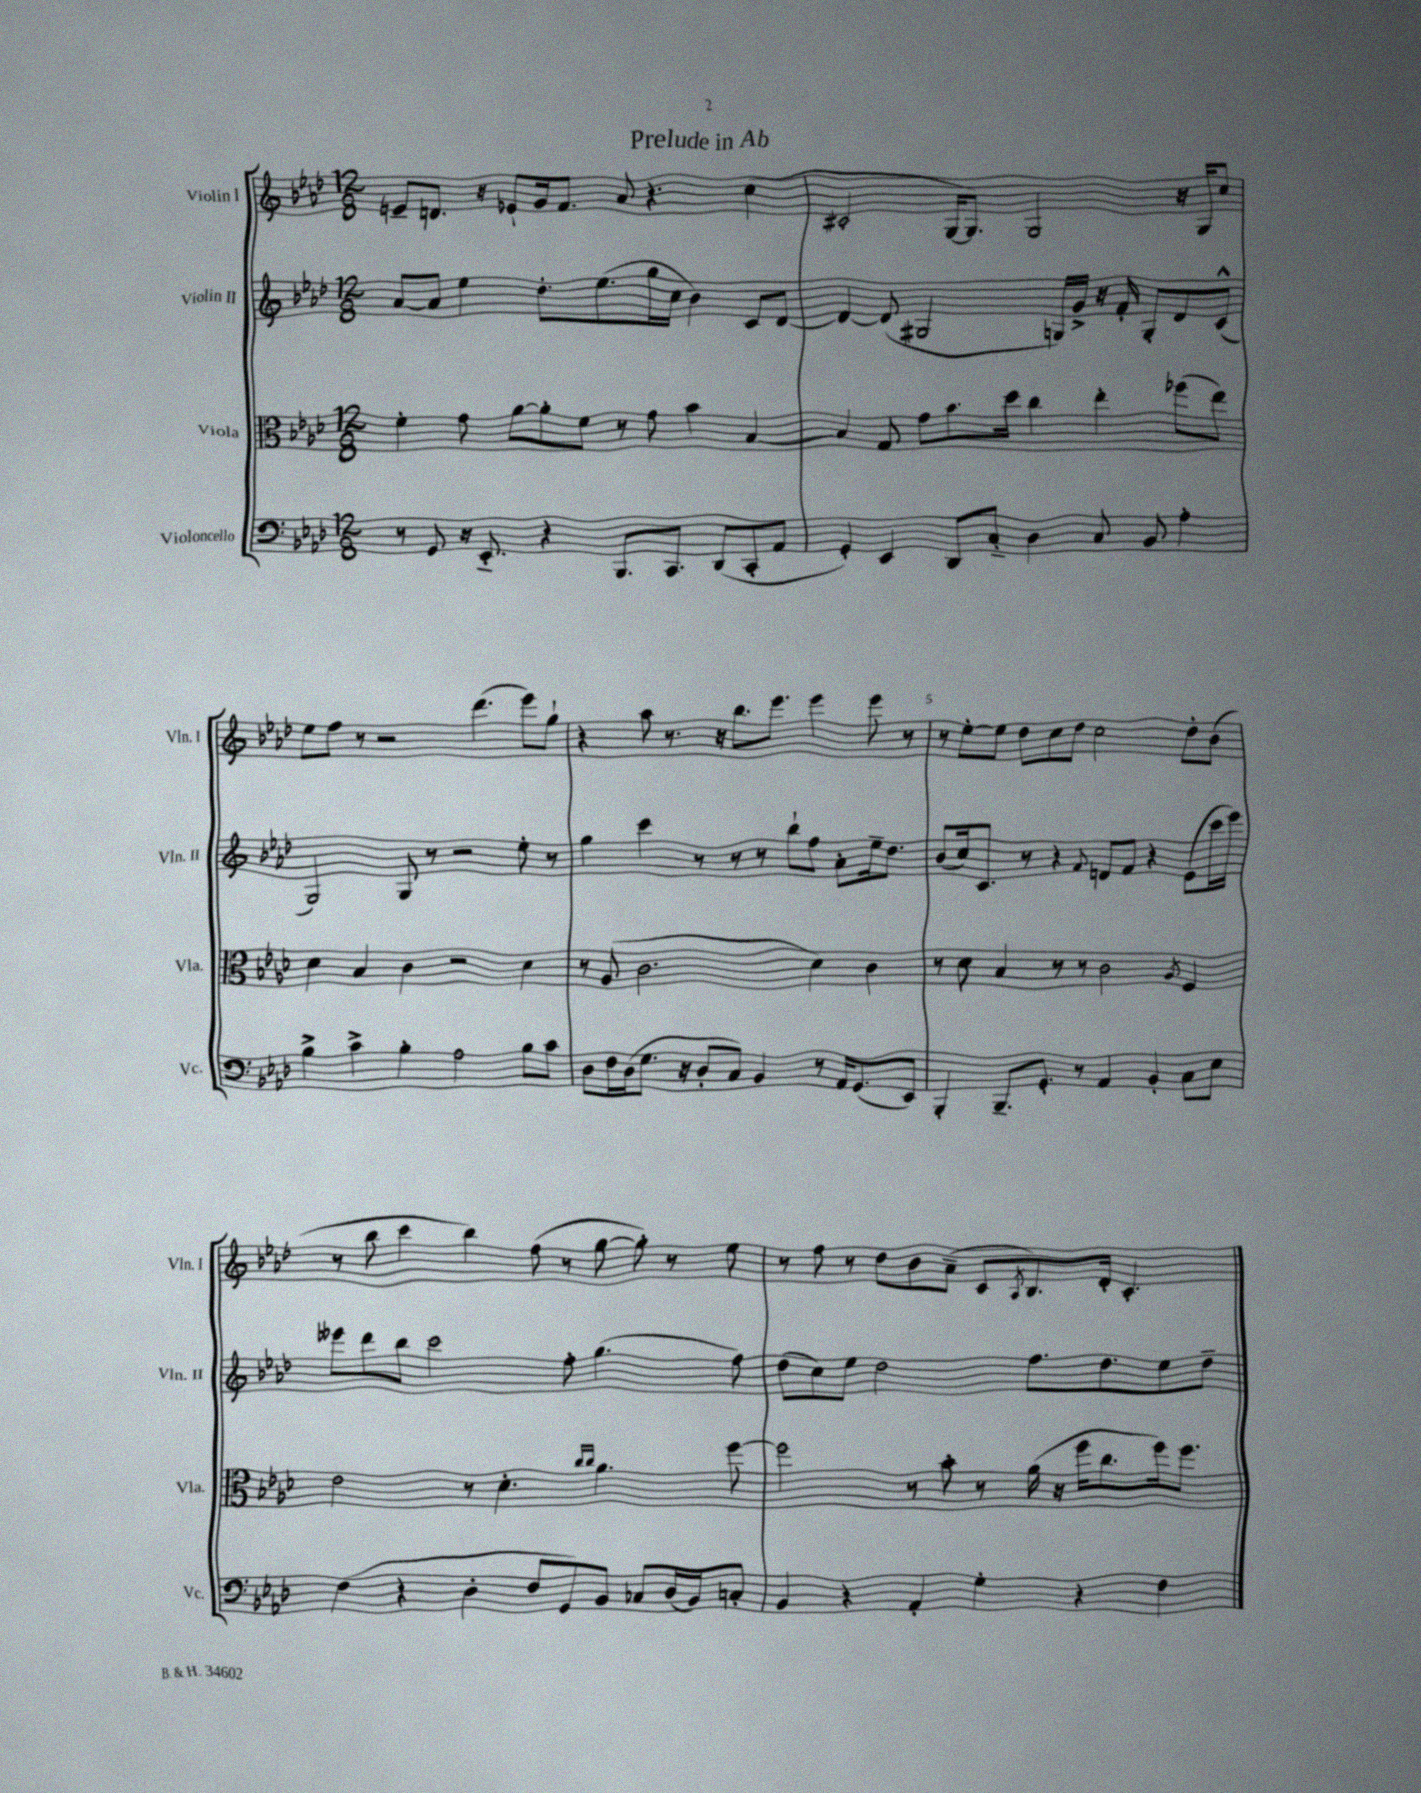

**kern	**kern	**kern	**kern
*part4	*part3	*part2	*part1
*staff4	*staff3	*staff2	*staff1
*I"Violoncello	*I"Viola	*I"Violin II	*I"Violin I
*I'Vc.	*I'Vla.	*I'Vln. II	*I'Vln. I
*clefF4	*clefC3	*clefG2	*clefG2
*k[b-e-a-d-]	*k[b-e-a-d-]	*k[b-e-a-d-]	*k[b-e-a-d-]
*M12/8	*M12/8	*M12/8	*M12/8
=1	=1	=1	=1
8r	4f'\	[8a-/L	8en~/L
8GG/	.	8a-/J]	8.dn/J
16r	8g\	4ee-\	.
8.EE-/	.	.	16r
.	[8a-\L	.	8e-X`/L
4r	8a-'\]	8.dd-'\L	16g/k
.	.	.	8.f/J
.	8f\J	.	.
.	.	(8.ee-\	.
8.BBB-/L	8r	.	8a-/
.	8g\	16gg\L	4.r
8.CC/J	.	16cc\JJ	.
.	4b-\	4b-\)	.
(8DD-/L	.	.	.
8CC'/	[4B-/	8c/L	(4cc\
8AA-/J	.	[8d-/J	.
=2	=2	=2	=2
4GG'/)	4B-/]	4d-/_	2c#X'/
4EE-/	8G/	(8d-/]	.
.	8g\L	2G#X/	.
8DD-/L	8.b-\	.	[16G/KL
.	.	.	8.G/J])
8C/J	.	.	.
.	16dd-\Jk	.	.
4D-\	4cc\	.	2G/
.	.	16Gn/LL)	.
.	.	16g^/JJ	.
8C/	4ee-'\	16r	.
.	.	16f'/	.
8BB-/	.	8G'/L	.
4A-'\	(8ff-X\L	8d-/	16r
.	.	.	16G/KL
.	8ee-\J)	(8c^^/J	8cc/J
!!LO:LB:g=z
=3	=3	=3	=3
4B-^\	4d-\	2G/)	8ee-\L
.	.	.	8ff\J
4c^\	4B-/	.	8r
.	.	.	2r
4B-'\	4c\	8G/	.
.	.	8r	.
2A-\	2r	2r	.
.	.	.	(4.ddd-\
8B-\L	4d-\	8ee-'\	8eee-\L)
8c\J	.	8r	8gg`\J
=4	=4	=4	=4
8D-\L	8r	4gg\	4r
16F\L	(8A-/	.	.
(16D-\J	.	.	.
8.G\J	2.c\	4ccc\	8aa-\
.	.	.	8.r
16r	.	.	.
8D-'/L	.	8r	.
.	.	.	16r
8C/J)	.	8r	8.bb-\L
4BB-/	.	8r	.
.	.	.	8.eee-\J
.	.	8bb-`\L	.
8r	4d-\)	8ff\J	4eee-\
16AA-/KL	.	8a-'\L	.
(8.GG/	.	.	.
.	4c\	16ee-~\k	8eee-\
.	.	8.dd-\J	.
8EE-/J)	.	.	8r
=5	=5	=5	=5
4BBB-'/	8r	(8b-/L	8r
.	8d-\	16cc/k)	[8ee-'\L
.	.	8.c/J	.
8.BBB-~/L	4B-/	.	8ee-\J]
.	.	8r	8dd-\L
8.GG'/J	.	.	.
.	8r	4r	8cc\
8r	8r	.	8dd-\J
.	.	8qqf/	.
4AA-/	2c\	8dn/L	2cc\
.	.	8f/J	.
4BB-'/	.	4r	.
.	8qA-/	.	.
8C\L	4F/	(8e-\L	8dd-'\L
8E-\J	.	16ccc\L	(8b-\J
.	.	16eee-\JJ)	.
!!LO:LB:g=z
=6	=6	=6	=6
(4F\	2e-\	8eee--X\L	8r
.	.	8ddd-\	8bb-\
4r	.	8bb-\J	4ccc\
.	.	2ccc\	.
4D-'\	8r	.	4bb-\)
.	4.d-'\	.	.
8F/L	.	.	(8ff\
8GG/)	.	8ff'\	8r
.	16qqcc/LL	.	.
.	16qqcc/JJ	.	.
8BB-/J	4.a-\	(4.gg\	[8gg\
8C-X/L	.	.	8gg'\])
(16D-/L	.	.	8r
16BB-/J)	.	.	.
8Cn'/J	[8ff\	8ff\)	8ee-\
=7	=7	=7	=7
4BB-/	2ff\]	(8dd-\L	8r
.	.	8cc\)	8ff\
4r	.	8ee-\J	8r
.	.	2dd-\	8dd-\L
4AA-'/	8r	.	8b-\
.	8b-'\	.	(8a-~\J
4G'\	8r	.	8c/L
.	.	.	8qA-/
.	(16a-\	8.ff\L	8.B-/)
.	16r	.	.
4r	16ff\KL	.	.
.	8.cc\	8.dd-\	16d-'/Jk
.	.	.	4.c'/
4F\	16ff\k)	8ee-\	.
.	8.ff\J	.	.
.	.	8dd-~\J	.
==	==	==	==
*-	*-	*-	*-
